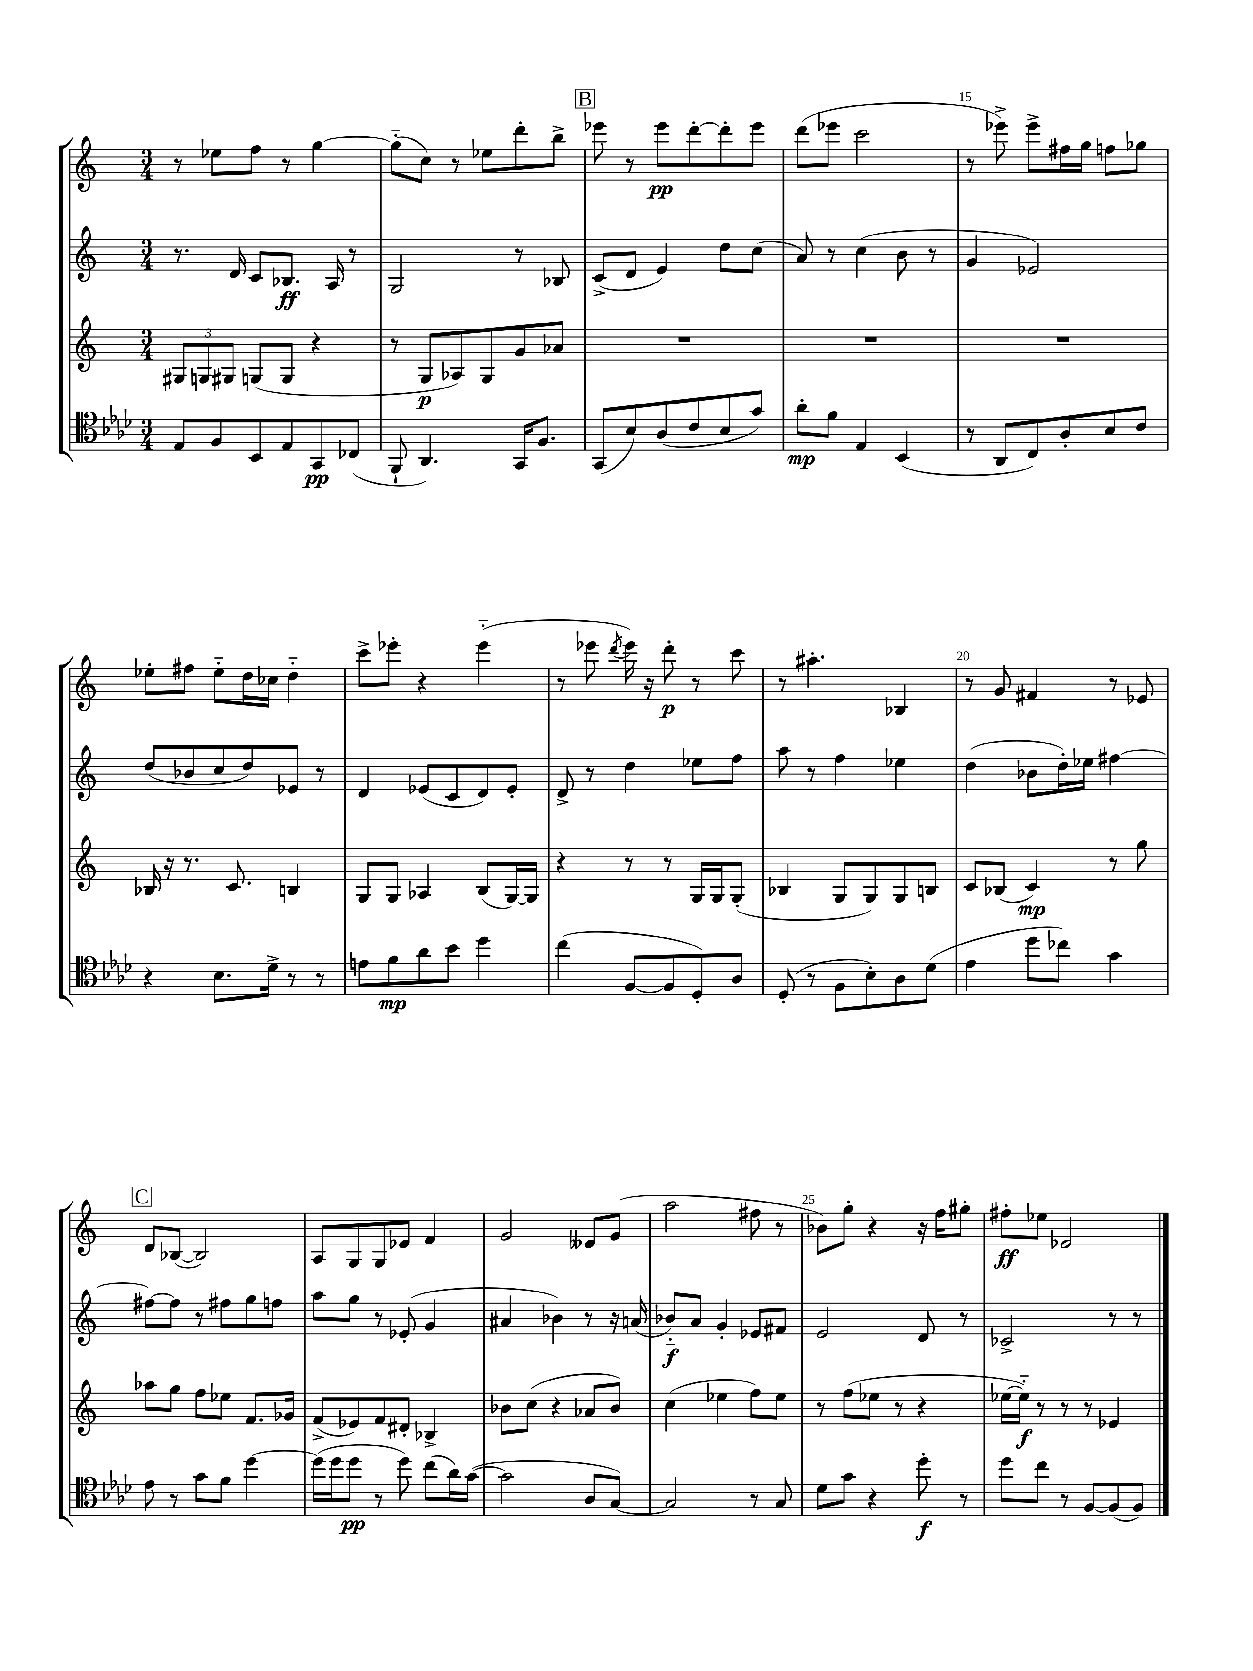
<<
\new StaffGroup <<
\new Staff = "s0" {
    \clef treble \key c \major \numericTimeSignature \time 3/4
    r8 ees''8 f''8 r8 g''4~ |
    g''8-_( c''8) r8 ees''8 d'''8-. b''8-> |
    \mark \markup { \box "B" } ees'''8 r8 ees'''8\pp d'''8~-. d'''8-. ees'''8 |
    d'''8( ees'''8 c'''2 |
    r8 ees'''8->) ees'''8-> fis''16 g''16 f''8 ges''8 |
    ees''8-. fis''8 ees''8-_ d''16 ces''16 d''4-_ |
    c'''8-> ees'''8-. r4 ees'''4-_( |
    r8 ees'''8 \acciaccatura { d'''8 } ees'''16) r16 d'''8-.\p r8 c'''8 |
    r8 ais''4.-. bes4 |
    r8 g'8 fis'4 r8 ees'8 |
    \mark \markup { \box "C" } d'8 bes8~( bes2) |
    a8 g8 g8 ees'8 f'4 |
    g'2 eeses'8 g'8( |
    a''2 fis''8 r8 |
    bes'8) g''8-. r4 r16 f''16 gis''8-. |
    fis''8-.\ff ees''8 ees'2 \bar "|." |
}
\new Staff = "s1" {
    \clef treble \key c \major \numericTimeSignature \time 3/4
    r8. d'16 c'8 bes8.\ff a16 r8 |
    g2 r8 bes8 |
    \mark \markup { \box "B" } c'8->( d'8 e'4) d''8 c''8( |
    a'8) r8 c''4( b'8 r8 |
    g'4 ees'2) |
    d''8( bes'8 c''8 d''8) ees'8 r8 |
    d'4 ees'8( c'8 d'8) ees'8-. |
    d'8-> r8 d''4 ees''8 f''8 |
    a''8 r8 f''4 ees''4 |
    d''4( bes'8 d''16-.) ees''16 fis''4~ |
    \mark \markup { \box "C" } fis''8~ fis''8 r8 fis''8 g''8 f''8 |
    a''8 g''8 r8 ees'8-.( g'4 |
    ais'4 bes'4) r8 r16 a'16( |
    bes'8-_\f) a'8 g'4-. ees'8 fis'8 |
    e'2 d'8 r8 |
    ces'2-> r8 r8 \bar "|." |
}
\new Staff = "s2" {
    \clef treble \key c \major \numericTimeSignature \time 3/4
    \tuplet 3/2 { gis8 g8 gis8 } g8( g8 r4 |
    r8 g8\p aes8) g8 g'8 aes'8 |
    \mark \markup { \box "B" } R2. |
    R2. |
    R2. |
    bes16 r16 r8. c'8. b4 |
    g8 g8 aes4 b8( g16~) g16 |
    r4 r8 r8 g16 g16 g8-.( |
    bes4 g8 g8) g8 b8 |
    c'8 bes8( c'4\mp) r8 g''8 |
    \mark \markup { \box "C" } aes''8 g''8 f''8 ees''8 f'8. ges'16 |
    f'8->( ees'8) f'8 dis'8-. bes4-> |
    bes'8 c''8( r4 aes'8 bes'8) |
    c''4( ees''4 f''8) ees''8 |
    r8 f''8( ees''8 r8 r4 |
    ees''16~ ees''16-_\f) r8 r8 r8 ees'4 \bar "|." |
}
\new Staff = "s3" {
    \clef tenor \key aes \major \numericTimeSignature \time 3/4
    ees8 f8 bes,8 ees8 g,8\pp ces8( |
    f,8-! aes,4.) g,16 f8. |
    \mark \markup { \box "B" } g,8( bes8) aes8( c'8 bes8 g'8) |
    aes'8-.\mp f'8 ees4 bes,4( |
    r8 aes,8 c8) aes8-. bes8 c'8 |
    r4 bes8. des'16-> r8 r8 |
    e'8 f'8\mp aes'8 bes'8 des''4 |
    c''4( f8~ f8 des8-.) aes8 |
    des8-.( r8 f8 bes8-.) aes8 des'8( |
    ees'4 des''8 ces''8) g'4 |
    \mark \markup { \box "C" } ees'8 r8 g'8 f'8 des''4~ |
    des''16( des''16 des''8\pp r8 des''8) c''8( aes'16) g'16~( |
    g'2 aes8 g8~) |
    g2 r8 g8 |
    des'8 g'8 r4 des''8-.\f r8 |
    des''8 c''8 r8 f8~ f8( f8) \bar "|." |
}
>>
>>
\layout { \context { \Score currentBarNumber = #11 \override BarNumber.break-visibility = ##(#f #t #t) barNumberVisibility = #(every-nth-bar-number-visible 5) } }
